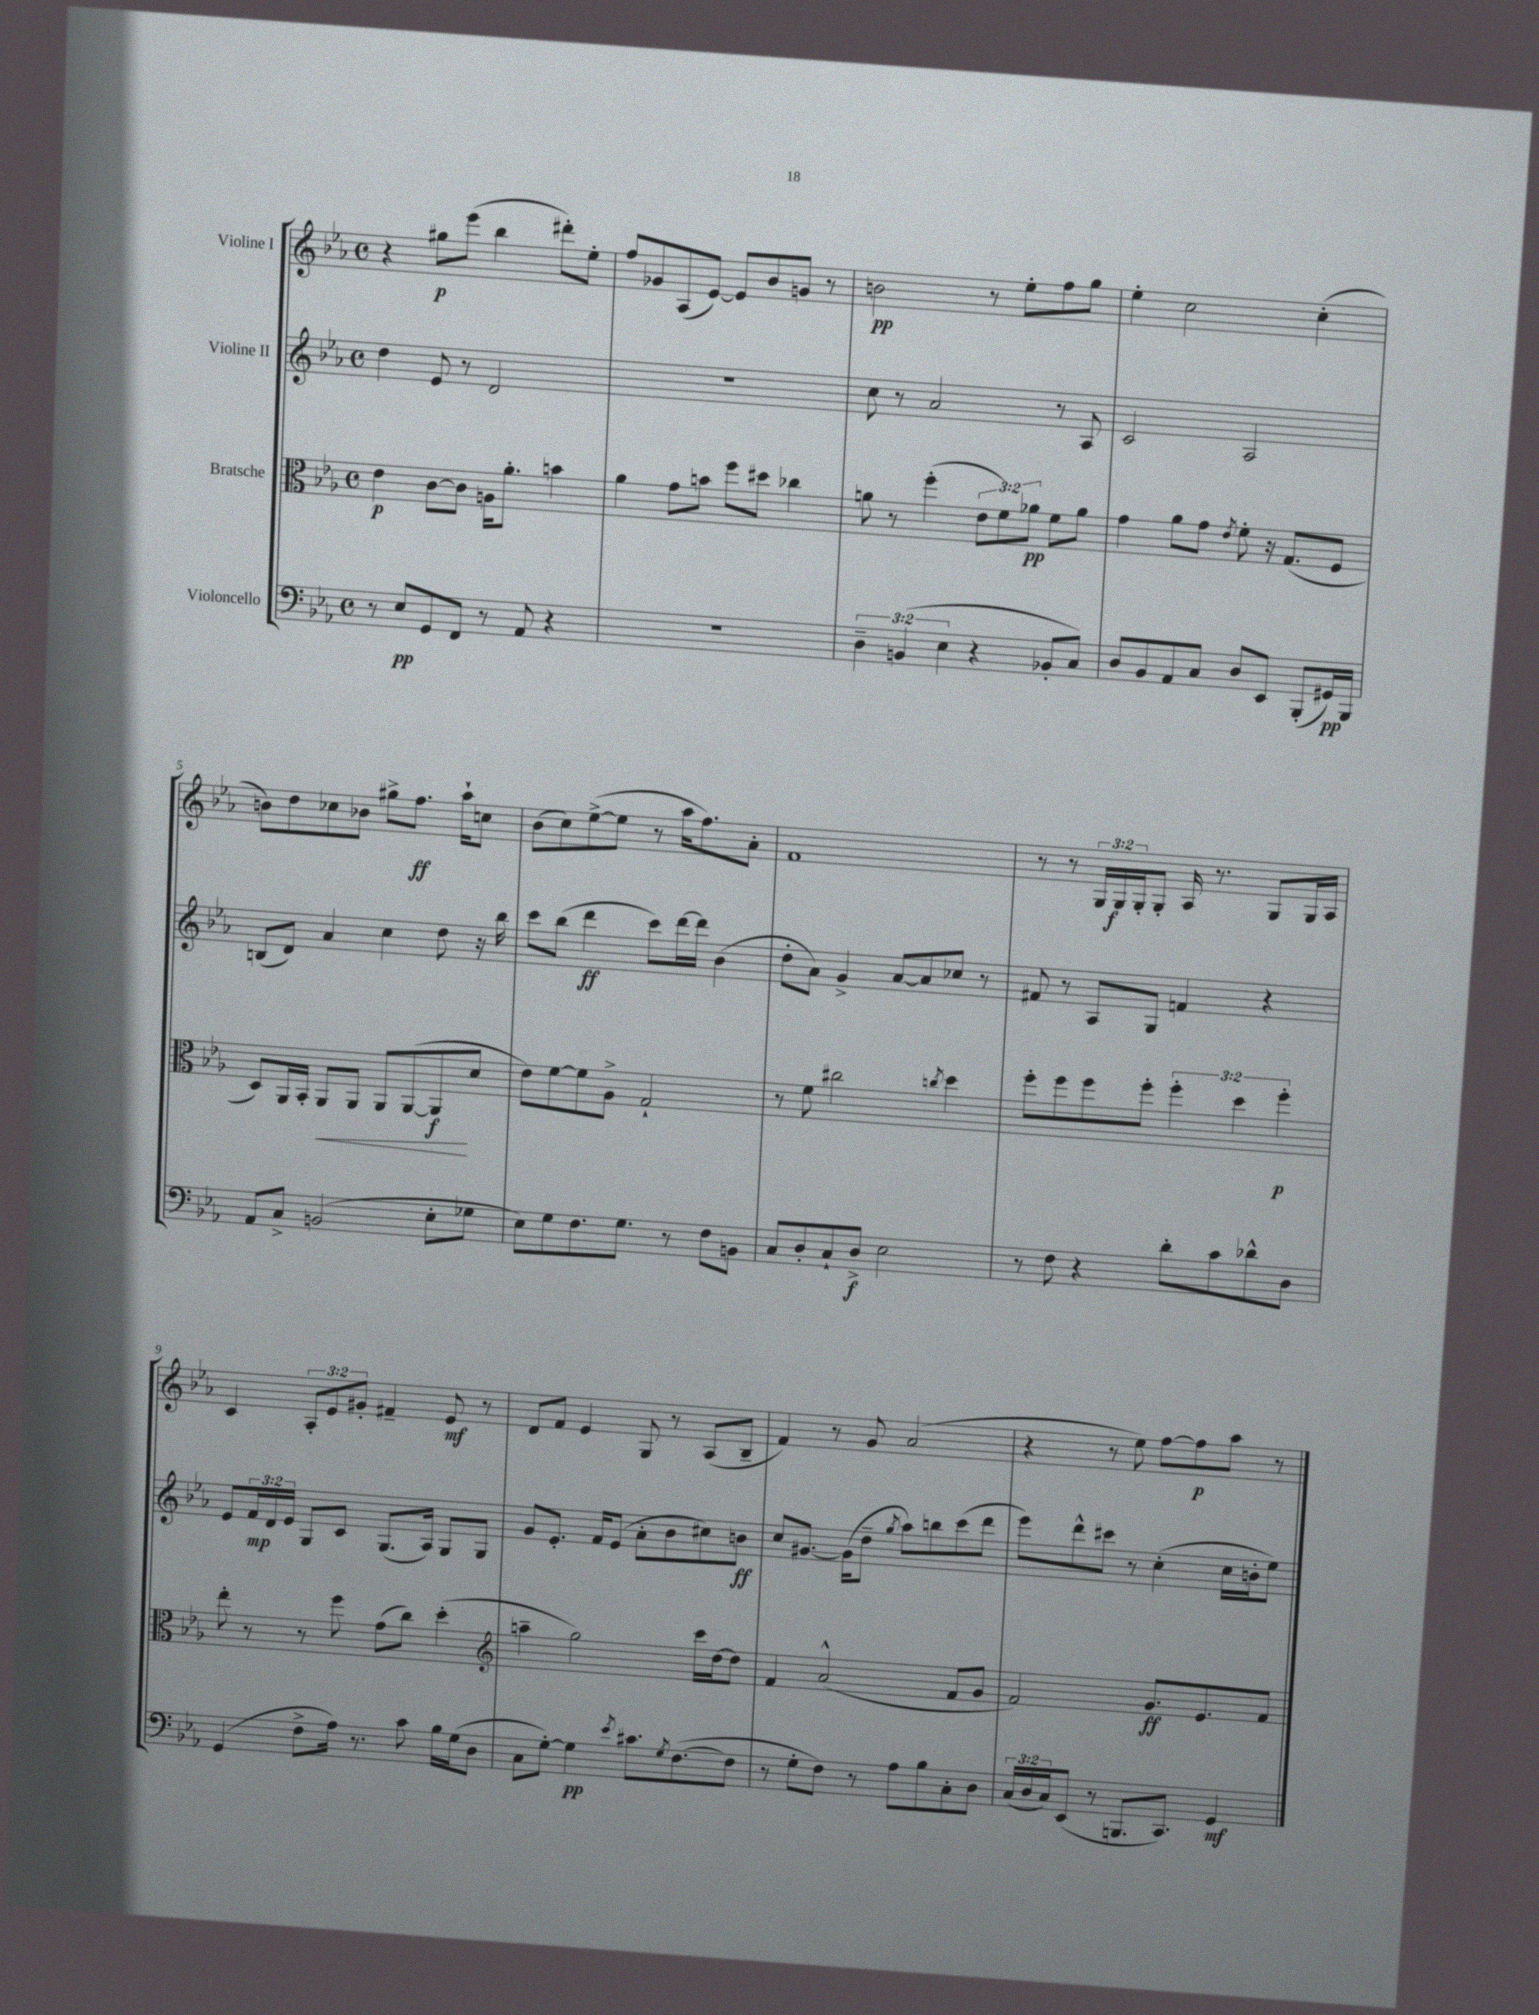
<<
\new StaffGroup <<
\new Staff = "s0" \with { instrumentName = "Violine I" } {
    \clef treble \key ees \major \defaultTimeSignature \time 4/4 \override Staff.TupletNumber.text = #tuplet-number::calc-fraction-text
    r4 gis''8\p ees'''8( bes''4 dis'''8-.) ees''8-. |
    f''8 ges'8 aes8( ees'8~) ees'8 bes'8 g'8 r8 |
    b'2\pp r8 ees''8-. f''8 g''8 |
    ees''4-. c''2 c''4-.( |
    b'8) d''8 ces''8 bes'8 gis''8-> f''8.\ff aes''16-! c''8 |
    bes'8( c''8) ees''8~->( ees''8 r8 aes''16 f''8.) aes'8-. |
    f'1 |
    r8 r8 \tuplet 3/2 { g16 g16\f g16-. } g8-. aes16 r8. g8 g16 aes16 |
    c'4 \tuplet 3/2 { aes8-. ees'8 gis'8-. } fis'4-- ees'8\mf r8 |
    d'8 f'8 ees'4 g8 r8 aes8( bes8-- |
    f'4) r8 g'8 aes'2( |
    r4 r8 ees''8) f''8~ f''8\p aes''8 r8 \bar "|." |
}
\new Staff = "s1" \with { instrumentName = "Violine II" } {
    \clef treble \key ees \major \defaultTimeSignature \time 4/4 \override Staff.TupletNumber.text = #tuplet-number::calc-fraction-text
    d''4 ees'8 r8 d'2 |
    R1 |
    c''8 r8 aes'2 r8 aes8 |
    c'2 aes2 |
    b8( d'8) aes'4 c''4 d''8 r16 bes''16 |
    c'''8 bes''8( d'''4\ff c'''8) d'''16~ d'''16 bes'4( |
    d''8-. aes'8) g'4-> aes'8~ aes'8 ces''8 r8 |
    fis'8 r8 aes8 g8 f'4 r4 |
    ees'8 \tuplet 3/2 { f'16\mp d'16 ees'16 } g8 c'8 g8.( aes16) g8 g8 |
    g'8 ees'8.-. f'16 ees'8( aes'8-. bes'8 cis''8) b'8\ff |
    c''8 gis'8.~ gis'16( d''8-- \acciaccatura { g''8 } aes''8) b''8 c'''8( d'''8 |
    ees'''8) d'''8-^ cis'''8 r8 c''4-.( c''16 b'16-. ees''8) \bar "|." |
}
\new Staff = "s2" \with { instrumentName = "Bratsche" } {
    \clef alto \key ees \major \defaultTimeSignature \time 4/4 \override Staff.TupletNumber.text = #tuplet-number::calc-fraction-text
    ees'4\p c'8~ c'8 a16 aes'8.-. b'4 |
    aes'4 g'8 b'8 f''8 dis''8 ces''4 |
    a'8 r8 f''4-.( \tuplet 3/2 { ees'8 f'8) aes'8\pp } f'8 aes'8 |
    g'4 aes'8 g'8 \acciaccatura { ees'8 } f'8-. r16 g8.( f8 |
    d8) aes,16 bes,16-. aes,8\< aes,8 aes,8 aes,8~( aes,8\f\! d'8 |
    ees'8) f'8~ f'8 aes8-> g2-! |
    r8 f'8 cis''2 \acciaccatura { c''8 } d''4 |
    f''8-. f''8 f''8 f''8-. \tuplet 3/2 { f''4-. d''4 f''4-.\p } |
    ees''8-. r8 r8 f''8 g'8( c''8) d''4-.( |
    \clef treble a''4-- g''2) c'''16 d''16~ d''8 |
    f'4 aes'2-^( f'8 g'8 |
    f'2) g'8.\ff ees'8. f'8 \bar "|." |
}
\new Staff = "s3" \with { instrumentName = "Violoncello" } {
    \clef bass \key ees \major \defaultTimeSignature \time 4/4 \override Staff.TupletNumber.text = #tuplet-number::calc-fraction-text
    r8 ees8\pp g,8 f,8 r8 aes,8 r4 |
    R1 |
    \tuplet 3/2 { d4-- b,4( ees4 } r4 bes,8-. c8) |
    d8 bes,8 aes,8 c8 d8 ees,8 bes,,8-.( gis,16\pp) bes,,16 |
    aes,8 c8-> b,2( ees8-. ges8 |
    ees8) g8 f8. g8. r8 f8 b,8 |
    c8 d8-. c8-! d8->\f ees2 |
    r8 f8 r4 d'8-. c'8 des'8-^ d8 |
    g,4( f8-> aes16) r8. c'8 bes16 g16( d8 |
    c8 g8~-.) g4\pp \acciaccatura { ees'8 } cis'8. \acciaccatura { g8 } f8.~( f8 |
    r8 g8-. f8) r8 aes8 bes8 c8-. d8 |
    \tuplet 3/2 { c16( d16 c16) } ees,8( r8 b,,8. c,8.) g,4\mf \bar "|." |
}
>>
>>
